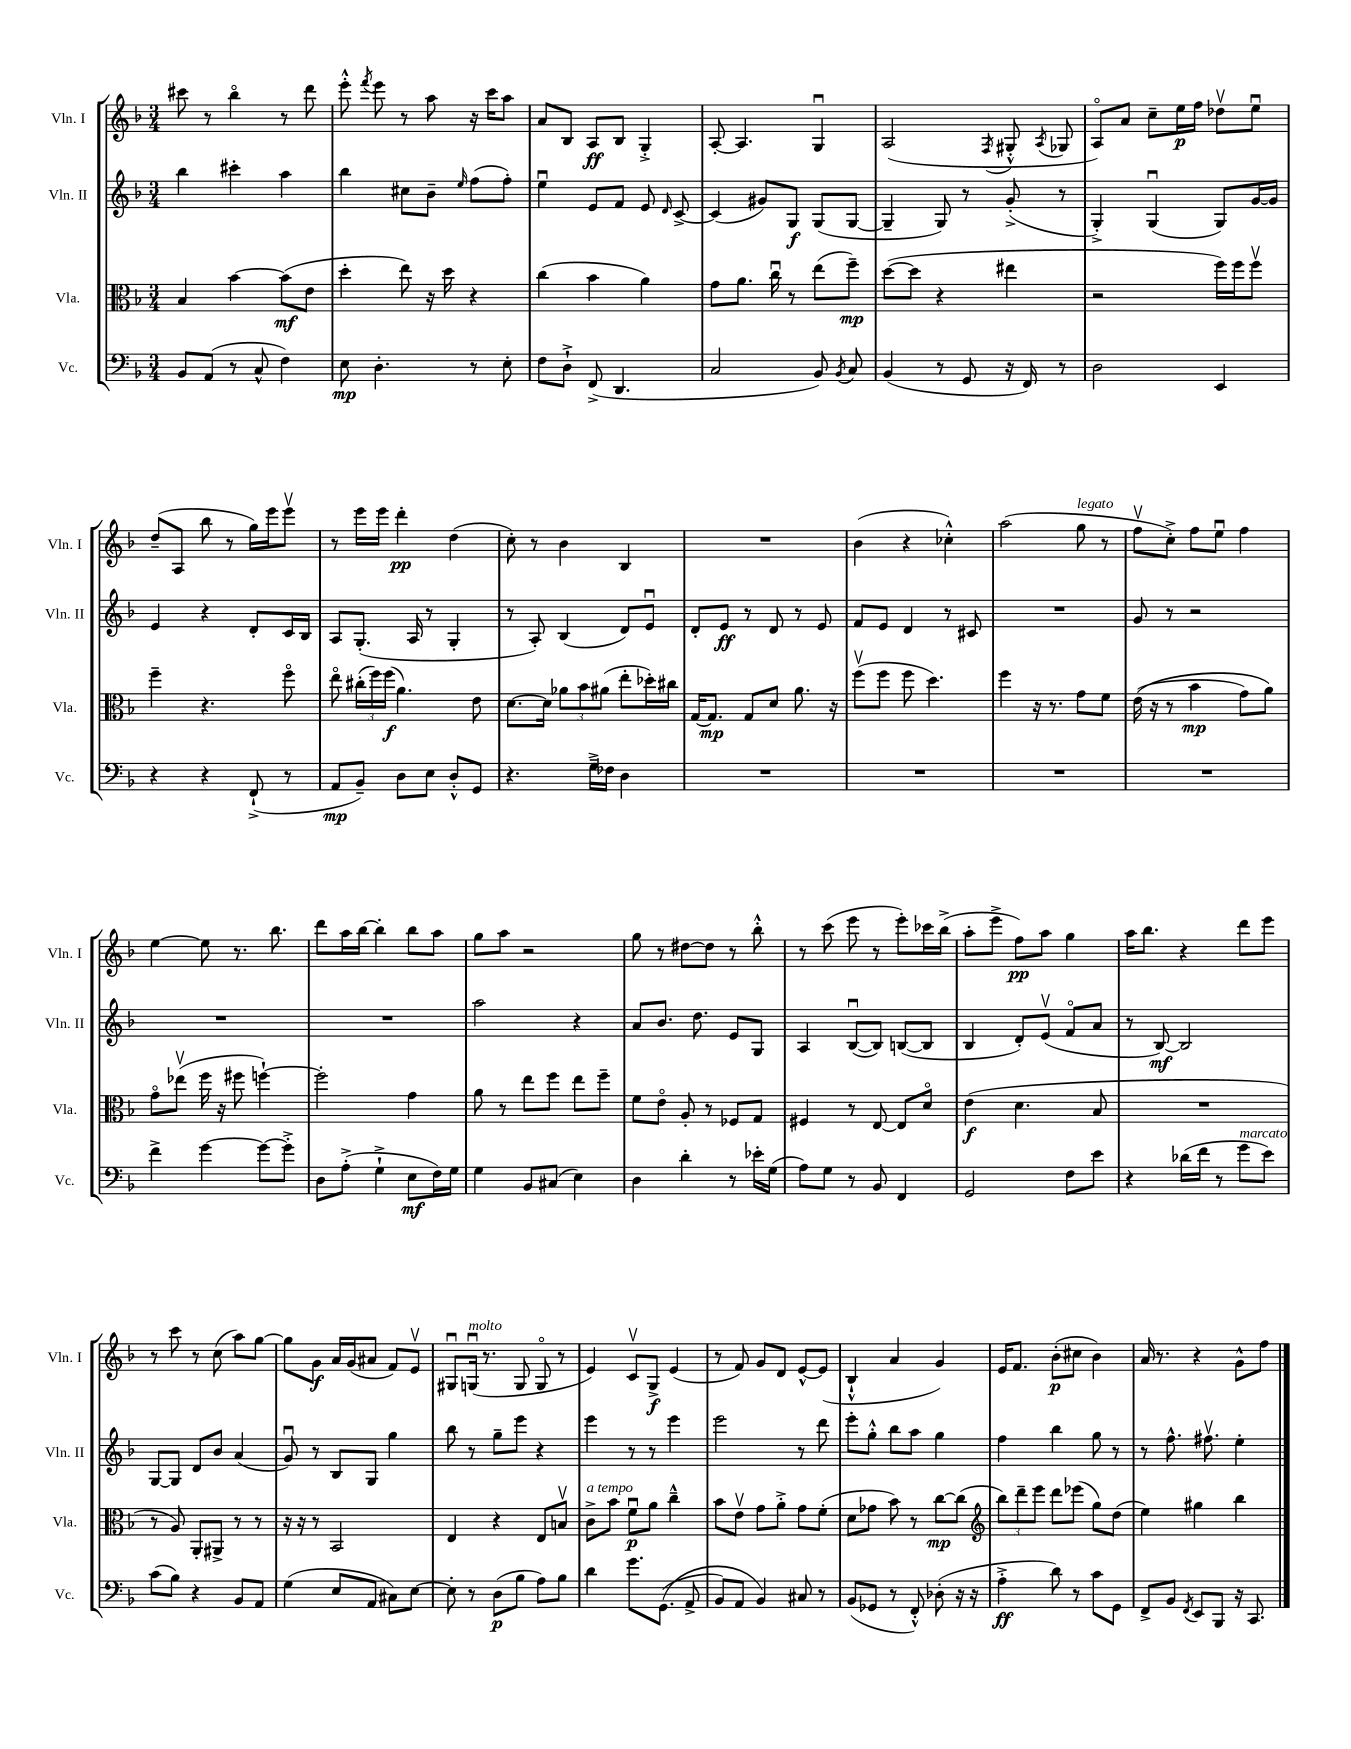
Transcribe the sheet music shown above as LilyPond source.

<<
\new StaffGroup <<
\new Staff = "s0" \with { instrumentName = "Vln. I" shortInstrumentName = "Vln. I" } {
    \clef treble \key f \major \numericTimeSignature \time 3/4
    \autoBeamOff cis'''8 r8 bes''4\flageolet r8 d'''8 |
    e'''8-.-^ \acciaccatura { f'''8 } e'''8 r8 a''8 r16 c'''16[ a''8] |
    a'8[ bes8] a8[\ff bes8] g4-.-> |
    a8~-. a4. g4\downbow |
    a2( \acciaccatura { f8 } gis8-.-^ \acciaccatura { a8 } ges8 |
    a8[\flageolet) a'8] c''8[-- e''16\p f''16] des''8[\upbow e''8]\downbow |
    d''8[--( a8] bes''8 r8 g''16[) e'''16 e'''8]\upbow |
    r8 e'''16[ e'''16] d'''4-.\pp d''4( |
    c''8-.) r8 bes'4 bes4 |
    R2. |
    bes'4( r4 ces''4-.-^) |
    a''2( g''8^\markup { \italic "legato" } r8 |
    f''8[\upbow c''8]-.->) f''8[ e''8]\downbow f''4 |
    e''4~ e''8 r8. bes''8. |
    d'''8[ a''16 bes''16]~ bes''4-. bes''8[ a''8] |
    g''8[ a''8] r2 |
    g''8 r8 dis''8[~ dis''8] r8 bes''8-.-^ |
    r8 c'''8( e'''8 r8 e'''8[-.) ces'''16 bes''16]->( |
    a''8[-. e'''8]-> f''8[\pp) a''8] g''4 |
    a''16[ bes''8.] r4 d'''8[ e'''8] |
    r8 c'''8 r8 c''8( a''8[) g''8]~ |
    g''8[ g'8]\f a'16[ g'16( ais'8] f'8[) e'8]\upbow |
    gis8[\downbow g16]\downbow^\markup { \italic "molto" }( r8. g8 g8\flageolet r8 |
    e'4) c'8[\upbow g8]->\f e'4( |
    r8 f'8) g'8[ d'8] e'8[~-^ e'8]( |
    bes4-!-^ a'4 g'4) |
    e'16[ f'8.] bes'8[-.\p( cis''8] bes'4) |
    a'16 r8. r4 g'8[-^ f''8] \bar "|." |
}
\new Staff = "s1" \with { instrumentName = "Vln. II" shortInstrumentName = "Vln. II" } {
    \clef treble \key f \major \numericTimeSignature \time 3/4
    \autoBeamOff bes''4 cis'''4-. a''4 |
    bes''4 cis''8[ bes'8]-- \grace { e''16 } f''8[( f''8]-.) |
    e''4\downbow e'8[ f'8] e'8 \grace { d'16 } c'8~-> |
    c'4( gis'8[) g8]\f g8[( g8]~ |
    g4-- g8) r8 g'8-.->( r8 |
    g4-.->) g4\downbow( g8[) g'16~ g'16] |
    e'4 r4 d'8[-. c'16 bes16] |
    a8[ g8.]-.( a16 r8 g4-. |
    r8 a8-.) bes4( d'8[) e'8]\downbow |
    d'8[-. e'8]\ff r8 d'8 r8 e'8 |
    f'8[ e'8] d'4 r8 cis'8 |
    R2. |
    g'8 r8 r2 |
    R2. |
    R2. |
    a''2 r4 |
    a'8[ bes'8.] d''8. e'8[ g8] |
    a4 bes8[~\downbow( bes8]) b8[~( b8] |
    bes4 d'8[-.) e'8]\upbow( f'8[\flageolet a'8] |
    r8 bes8~\mf) bes2 |
    g8[~ g8] d'8[ bes'8] a'4( |
    g'8\downbow) r8 bes8[ g8] g''4 |
    bes''8 r8 g''8[-- e'''8] r4 |
    e'''4 r8 r8 e'''4 |
    e'''2 r8 d'''8 |
    e'''8[-. g''8]-.-^ bes''8[ a''8] g''4 |
    f''4 bes''4 g''8 r8 |
    r8 f''8.-^ fis''8.\upbow e''4-. \bar "|." |
}
\new Staff = "s2" \with { instrumentName = "Vla." shortInstrumentName = "Vla." } {
    \clef alto \key f \major \numericTimeSignature \time 3/4
    \autoBeamOff bes4 bes'4~ bes'8[\mf( e'8] |
    d''4-. e''8) r16 d''16 r4 |
    c''4( bes'4 a'4) |
    g'8[ a'8.] c''16\downbow r8 e''8[( f''8]--\mp) |
    d''8[~( d''8] r4 eis''4 |
    r2 f''16[) f''16 f''8]\upbow |
    f''4-- r4. f''8\flageolet |
    e''8\flageolet \tuplet 3/2 { cis''16[-.( f''16) f''16]\f( } a'4.) e'8 |
    d'8.[~ d'16] \tuplet 3/2 { aes'8[ bes'8 ais'8]( } e''8[-. des''16-.) cis''16] |
    g16[~ g8.]\mp g8[ d'8] a'8. r16 |
    f''8[\upbow( f''8] f''8 d''4.) |
    f''4 r16 r8. g'8[ f'8] |
    e'16(\( r16 r8 bes'4\mp g'8[) a'8]\) |
    g'8[\flageolet ees''8]\upbow( f''16 r16 fis''8 f''4~-!) |
    f''2-. g'4 |
    a'8 r8 e''8[ f''8] e''8[ f''8]-- |
    f'8[ e'8]\flageolet a8-. r8 fes8[ g8] |
    fis4 r8 e8~ e8[ d'8]\flageolet |
    e'4\f( d'4. bes8 |
    R2. |
    r8 a8) a,8[-. ais,8]-> r8 r8 |
    r16 r16 r8 bes,2 |
    e4 r4 e8[ b8]\upbow |
    c'8[->^\markup { \italic "a tempo" } bes'8] f'8[\downbow\p a'8] c''4---^ |
    bes'8[ e'8]\upbow g'8[ a'8]-.-> g'8[ f'8]-.( |
    d'8[ ges'8] bes'8) r8 c''8[~\mp c''8]( |
    \clef treble \tuplet 3/2 { bes''8[) d'''8-- e'''8] } d'''8[ ees'''8]( g''8[) d''8]( |
    e''4) gis''4 bes''4 \bar "|." |
}
\new Staff = "s3" \with { instrumentName = "Vc." shortInstrumentName = "Vc." } {
    \clef bass \key f \major \numericTimeSignature \time 3/4
    \autoBeamOff bes,8[ a,8]( r8 c8-^ f4) |
    e8\mp d4.-. r8 e8-. |
    f8[ d8]-!-> f,8->( d,4. |
    c2 bes,8) \acciaccatura { bes,8 } c8 |
    bes,4( r8 g,8 r16 f,16) r8 |
    d2 e,4 |
    r4 r4 f,8-!->( r8 |
    a,8[\mp bes,8]--) d8[ e8] d8[-.-^ g,8] |
    r4. g16[---> fes16] d4 |
    R2. |
    R2. |
    R2. |
    R2. |
    f'4-> g'4~ g'8[~ g'8]-.-> |
    d8[ a8]-.->( g4-!-> e8[\mf f16) g16] |
    g4 bes,8[ cis8]( e4) |
    d4 d'4-. r8 ees'16[-. g16]( |
    a8[) g8] r8 bes,8 f,4 |
    g,2 f8[ e'8] |
    r4 des'16[( f'16] r8 g'8[^\markup { \italic "marcato" } e'8]) |
    c'8[( bes8]) r4 bes,8[ a,8] |
    g4( e8[ a,8] cis8[) e8]~ |
    e8-. r8 d8[\p( bes8] a8[) bes8] |
    d'4 g'8.[ g,8.](\( a,8-> |
    bes,8[) a,8] bes,4\) cis8 r8 |
    bes,8[( ges,8] r8 f,8-.-^) des8-.( r16 r16 |
    a4-.->\ff d'8) r8 c'8[ g,8] |
    f,8[-> bes,8] \acciaccatura { f,8 } e,8[ bes,,8] r16 c,8. \bar "|." |
}
>>
>>
\layout { \context { \Score \remove "Bar_number_engraver" } }
